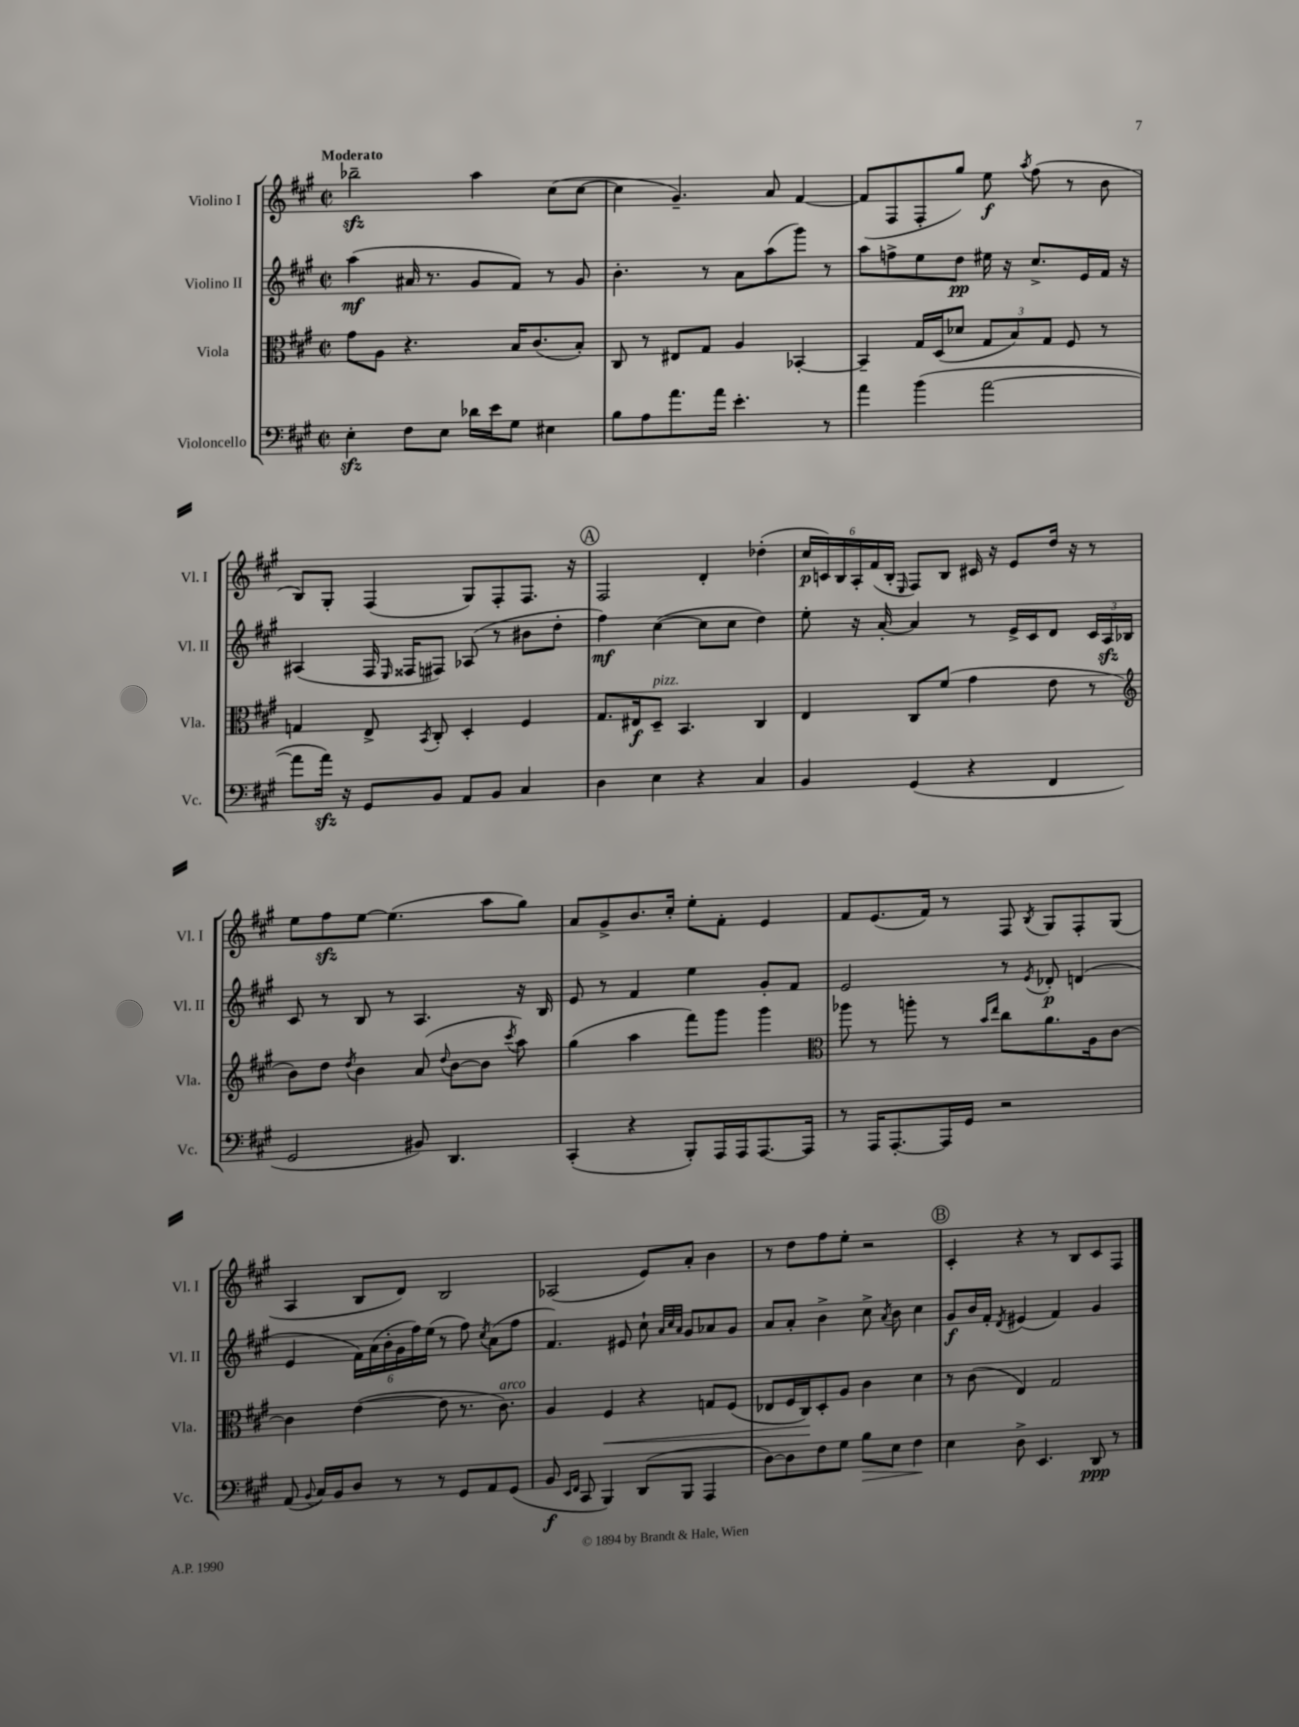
<<
\new StaffGroup <<
\new Staff = "s0" \with { instrumentName = "Violino I" shortInstrumentName = "Vl. I" } {
    \clef treble \key a \major \defaultTimeSignature \time 2/2 \tempo "Moderato"
    \autoBeamOff bes''2--\sfz a''4 cis''8[( cis''8]~ |
    cis''4 gis'4.--) a'8 fis'4~ |
    fis'8[( fis8 fis8-. gis''8]) e''8\f \acciaccatura { a''8 } fis''8( r8 b'8 |
    b8[) gis8]-. fis4( gis8[) fis8-. fis8.] r16 |
    \mark \markup { \circle "A" } fis2 d'4-. des''4-.( |
    \tuplet 6/4 { cis''16[\p c'16) b16 a16-. fis'16( b16]-. } \grace { e16 } fis8[) b8] cis'16 r16 e'8[ d''16] r16 r8 |
    e''8[ fis''8\sfz e''8]~ e''4.( a''8[ gis''8]) |
    a'8[ gis'8-> b'8. cis''16]-. e''8[-. fis'8]-. e'4 |
    fis'8[ e'8.( fis'16]) r8 fis8 \acciaccatura { b8 } gis8[ fis8-. gis8]( |
    a4 b8[ d'8]) b2 |
    aes2( e'8[) a'8]-. b'4 |
    r8 d''8[ fis''8 e''8]-. r2 |
    \mark \markup { \circle "B" } cis'4-. r4 r8 b8[ cis'8 fis8] \bar "|." |
}
\new Staff = "s1" \with { instrumentName = "Violino II" shortInstrumentName = "Vl. II" } {
    \clef treble \key a \major \defaultTimeSignature \time 2/2
    \autoBeamOff a''4\mf( ais'16 r8. gis'8[ fis'8]) r8 gis'8 |
    b'4.-. r8 a'8[ a''8( gis'''8]) r8 |
    a''8[ f''8-> e''8 d''8]\pp eis''16 r16 cis''8.[-> e'16 fis'16] r16 |
    ais4( fis16 \grace { e16 } fisis16[ fis8]) aes8( r8 bis'8[ d''8]-. |
    \mark \markup { \circle "A" } fis''4\mf) cis''4~( cis''8[ cis''8] d''4) |
    e''8-. r16 a'16~-. a'4 r8 e'16[-> cis'16 d'8] \tuplet 3/2 { cis'16[ a16\sfz bes16] } |
    cis'8 r8 b8 r8 a4. r16 b16 |
    e'8 r8 fis'4 e''4 gis'8[-. fis'8] |
    e'2 r8 \acciaccatura { e'8 } des'8-.\p d'4( |
    e'4 \tuplet 6/4 { fis'16[) a'16( b'16-. gis'16 fis''16) e''16]( } r8 fis''8) \acciaccatura { cis''8 } a'8[( fis''8] |
    fis'4.) eis'8 cis''8-! \grace { a'32[ cis''32 a'32] } gis'8[ aes'8 gis'8] |
    a'8[ a'8]-. b'4-> cis''8-> \acciaccatura { a'8 } b'8 cis''4 |
    \mark \markup { \circle "B" } gis'8[\f b'16 fis'16]-. \acciaccatura { d'8 } eis'4( fis'4) gis'4 \bar "|." |
}
\new Staff = "s2" \with { instrumentName = "Viola" shortInstrumentName = "Vla." } {
    \clef alto \key a \major \defaultTimeSignature \time 2/2
    \autoBeamOff gis'8[ a8] r4. b16[ cis'8.( b8]-.) |
    cis8 r8 eis8[ gis8] a4 bes,4~-. |
    bes,4-- gis16[ d16( des'8] \tuplet 3/2 { gis8[ b8) gis8] } fis8 r8 |
    g4 e8-> \acciaccatura { b,8 } cis8-. d4-. fis4 |
    \mark \markup { \circle "A" } gis8.[ eis16\f d8]--^\markup { \italic "pizz." } b,4. cis4 |
    e4 cis8[ fis'8]( gis'4 e'8 r8 |
    \clef treble b'8[) d''8] \acciaccatura { d''8 } b'4 a'8( \appoggiatura { d''8 } b'8[~ b'8] \acciaccatura { cis'''8 } a''8) |
    gis''4( a''4 fis'''8[) gis'''8] gis'''4 |
    \clef alto aes''8 r8 a''8-. r8 \grace { b'16[ e''16] } cis''8[ a'8. a16 cis'8]~ |
    cis'4 e'4~( e'8 r8. cis'8.^\markup { \italic "arco" }) |
    a4 fis4\< r4 g8[ fis8]( |
    ees8[ fis16 cis16\!) d8-. a8] cis'4 d'4 |
    \mark \markup { \circle "B" } r8 cis'8( e4) gis2 \bar "|." |
}
\new Staff = "s3" \with { instrumentName = "Violoncello" shortInstrumentName = "Vc." } {
    \clef bass \key a \major \defaultTimeSignature \time 2/2
    \autoBeamOff e4-.\sfz fis8[ e8] des'16[ e'16 gis8] eis4 |
    b8[ a8 a'8. a'16] e'4.-. r8 |
    a'4 b'4( a'2~ |
    a'8[ a'16]\sfz) r16 gis,8[ b,8] a,8[ b,8] cis4 |
    \mark \markup { \circle "A" } d4 e4 r4 cis4 |
    b,4 gis,4( r4 fis,4 |
    gis,2 bis,8) d,4. |
    cis,4-.( r4 b,,8[-.) a,,16 a,,16 a,,8.~ a,,16] |
    r8 a,,16[ a,,8.~-. a,,16 gis,16] r2 |
    a,8( \appoggiatura { b,8 } cis16[) b,16 d8] r8 r8 gis,8[ a,8 gis,8]( |
    b,8\f \grace { e,16[ fis,16] } cis,8 b,,4) d,8[( b,,8] a,,4 |
    d8[~) d8 fis8 gis8] b8[\> e8] fis4\! |
    \mark \markup { \circle "B" } e4 d8-> e,4. d,8\ppp r8 \bar "|." |
}
>>
>>
\layout { \context { \Score \remove "Bar_number_engraver" } }
